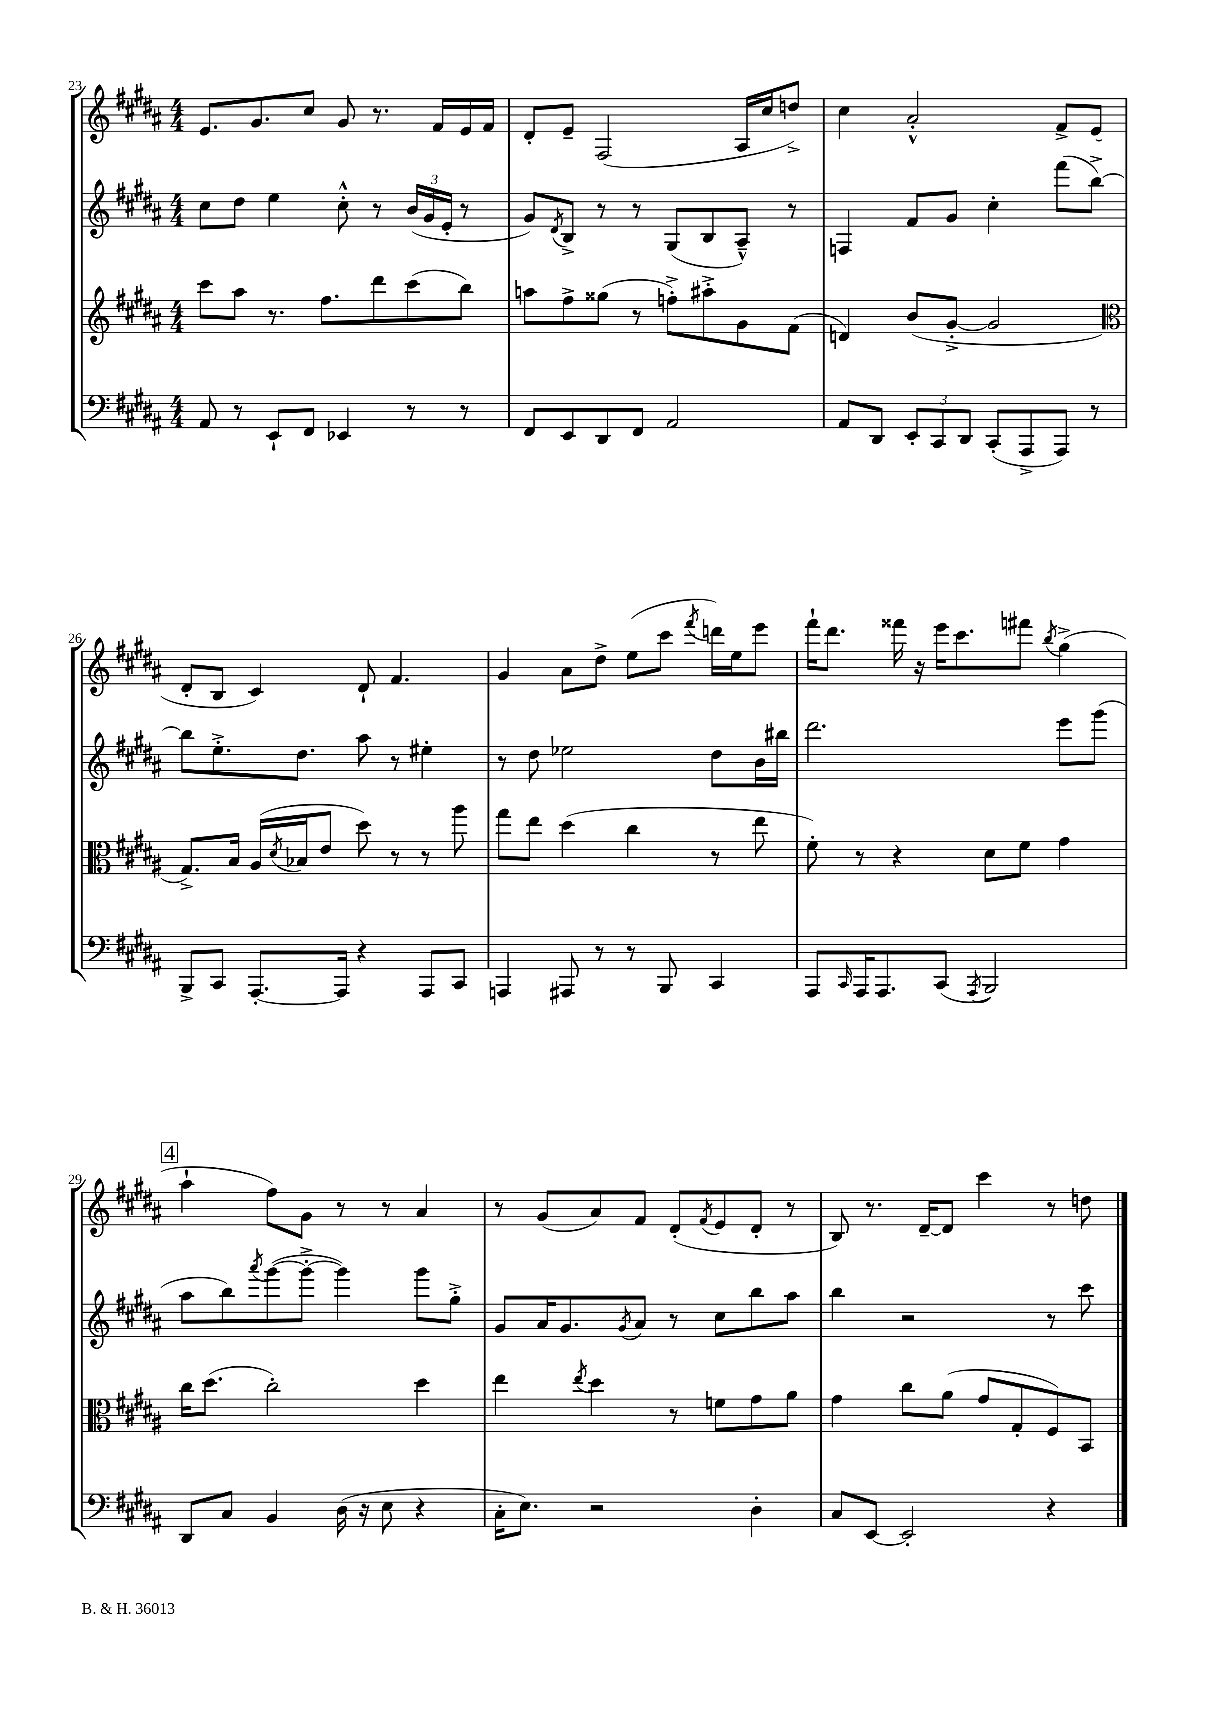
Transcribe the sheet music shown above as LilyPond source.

<<
\new StaffGroup <<
\new Staff = "s0" {
    \clef treble \key b \major \numericTimeSignature \time 4/4
    e'8. gis'8. cis''8 gis'8 r8. fis'16 e'16 fis'16 |
    dis'8-. e'8-- fis2( ais16 cis''16 d''8->) |
    cis''4 ais'2-.-^ fis'8-> e'8( |
    dis'8-. b8 cis'4) dis'8-! fis'4. |
    gis'4 ais'8 dis''8-> e''8( cis'''8 \acciaccatura { fis'''8 } d'''16) e''16 e'''8 |
    fis'''16-! dis'''8. fisis'''16 r16 e'''16 cis'''8. fis'''8 \acciaccatura { b''8 } gis''4->( |
    \mark \markup { \box "4" } ais''4-! fis''8) gis'8 r8 r8 ais'4 |
    r8 gis'8( ais'8) fis'8 dis'8-.( \acciaccatura { fis'8 } e'8 dis'8-. r8 |
    b8) r8. dis'16~-- dis'8 cis'''4 r8 d''8 \bar "|." |
}
\new Staff = "s1" {
    \clef treble \key b \major \numericTimeSignature \time 4/4
    cis''8 dis''8 e''4 cis''8-.-^ r8 \tuplet 3/2 { b'16( gis'16 e'16-. } r8 |
    gis'8) \acciaccatura { dis'8 } b8-> r8 r8 gis8( b8 ais8---^) r8 |
    f4 fis'8 gis'8 cis''4-. fis'''8( b''8~->) |
    b''8 e''8.-.-> dis''8. ais''8 r8 eis''4-. |
    r8 dis''8 ees''2 dis''8 b'16 bis''16 |
    dis'''2. e'''8 gis'''8( |
    \mark \markup { \box "4" } ais''8 b''8) \acciaccatura { ais'''8 } gis'''8~( gis'''8~-.-> gis'''4) gis'''8 gis''8-.-> |
    gis'8 ais'16 gis'8. \acciaccatura { gis'8 } ais'8 r8 cis''8 b''8 ais''8 |
    b''4 r2 r8 cis'''8 \bar "|." |
}
\new Staff = "s2" {
    \clef treble \key b \major \numericTimeSignature \time 4/4
    cis'''8 ais''8 r8. fis''8. dis'''8 cis'''8( b''8) |
    a''8 fis''8-> gisis''8( r8 f''8-.->) ais''8-.-> gis'8 fis'8( |
    d'4) b'8( gis'8~-.-> gis'2 |
    \clef alto gis8.->) b16 ais16( \acciaccatura { dis'8 } bes16 e'8 dis''8) r8 r8 ais''8 |
    gis''8 e''8 dis''4( cis''4 r8 e''8 |
    fis'8-.) r8 r4 dis'8 fis'8 gis'4 |
    \mark \markup { \box "4" } cis''16 dis''8.( cis''2-.) dis''4 |
    e''4 \acciaccatura { e''8 } dis''4 r8 f'8 gis'8 ais'8 |
    gis'4 cis''8 ais'8( gis'8 gis8-. fis8) b,8 \bar "|." |
}
\new Staff = "s3" {
    \clef bass \key b \major \numericTimeSignature \time 4/4
    ais,8 r8 e,8-! fis,8 ees,4 r8 r8 |
    fis,8 e,8 dis,8 fis,8 ais,2 |
    ais,8 dis,8 \tuplet 3/2 { e,8-. cis,8 dis,8 } cis,8-.( ais,,8-> ais,,8) r8 |
    b,,8-> cis,8 ais,,8.~-. ais,,16 r4 ais,,8 cis,8 |
    a,,4 ais,,8 r8 r8 b,,8 cis,4 |
    ais,,8 \grace { cis,16 } ais,,16 ais,,8. cis,8( \acciaccatura { ais,,8 } b,,2) |
    \mark \markup { \box "4" } dis,8 cis8 b,4 dis16( r16 e8 r4 |
    cis16-. e8.) r2 dis4-. |
    cis8 e,8~ e,2-. r4 \bar "|." |
}
>>
>>
\layout { \context { \Score currentBarNumber = #23 } }
